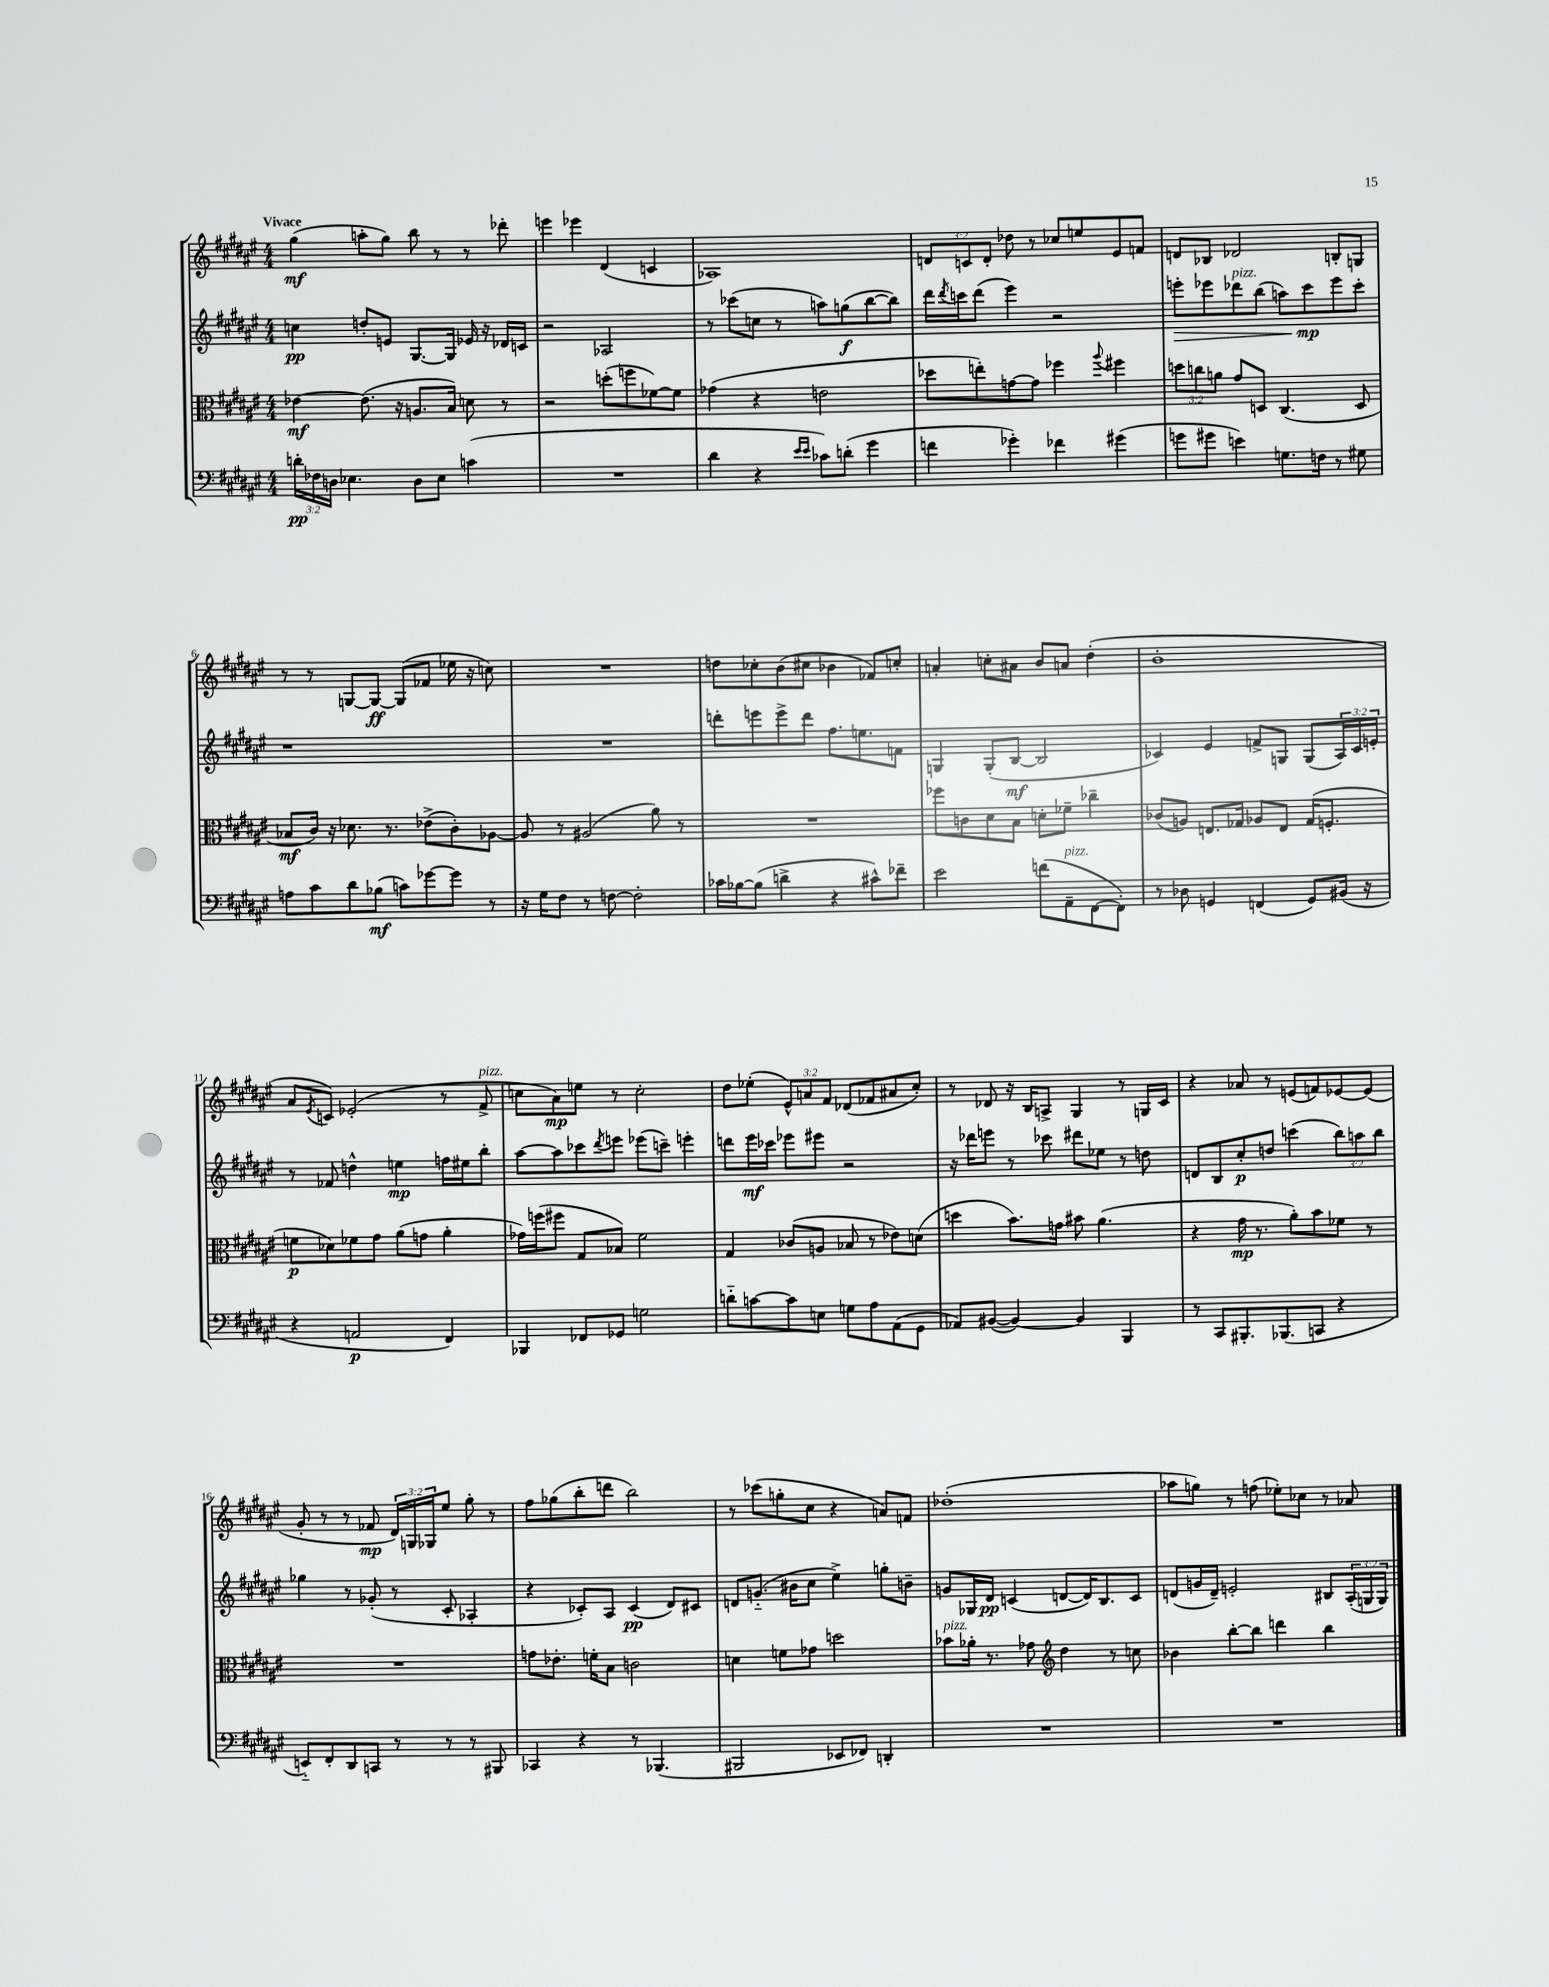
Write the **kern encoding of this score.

**kern	**dynam	**kern	**dynam	**kern	**dynam	**kern	**dynam
*part4	*part4	*part3	*part3	*part2	*part2	*part1	*part1
*staff4	*staff4	*staff3	*staff3	*staff2	*staff2	*staff1	*staff1
*clefF4	*	*clefC3	*	*clefG2	*	*clefG2	*
*k[f#c#g#d#a#e#]	*	*k[f#c#g#d#a#e#]	*	*k[f#c#g#d#a#e#]	*	*k[f#c#g#d#a#e#]	*
*M4/4	*	*M4/4	*	*M4/4	*	*M4/4	*
=1	=1	=1	=1	=1	=1	=1	=1
!	!	!	!	!	!	!LO:TX:a:B:t=Vivace	!
24dn'\LL	pp	[4e-X\	mf	4ccn\	pp	(4gg#\	mf
24F-X\	.	.	.	.	.	.	.
24Dn\JJ	.	.	.	.	.	.	.
4.E-X\	.	.	.	.	.	.	.
.	.	(8.e-\]	.	8ddn'/L	.	8aan'\L	.
.	.	.	.	8en/J	.	8gg#\J)	.
.	.	16r	.	.	.	.	.
8D\L	.	8.An/L	.	[8.G#/L	.	8bb\	.
8E-\J	.	.	.	.	.	8r	.
.	.	16B/Jk)	.	16G#/Jk]	.	.	.
(4cn\	.	8dn\	.	16e-X/	.	8r	.
.	.	.	.	16r	.	.	.
.	.	8r	.	16d-X/LL	.	8ddd-X'\	.
.	.	.	.	16cn/JJ	.	.	.
=2	=2	=2	=2	=2	=2	=2	=2
1r	.	2r	.	2r	.	4eeen\	.
.	.	.	.	.	.	4eee-X\	.
.	.	(8ddn'\L	.	2A-X/	.	(4d#/	.
.	.	8ffn\	.	.	.	.	.
.	.	[8f-X\)	.	.	.	4cn/	.
.	.	8f-\J]	.	.	.	.	.
=3	=3	=3	=3	=3	=3	=3	=3
4d#\	.	(4g-X\	.	8r	.	1A-X)	.
.	.	.	.	(8ccc-X\L	.	.	.
4r	.	4r	.	8ccn\J	.	.	.
.	.	.	.	8r	.	.	.
16qqe#/LL	.	.	.	.	.	.	.
16qqe#/JJ	.	.	.	.	.	.	.
8c-X\L)	.	2en\	.	8aan\L)	.	.	.
(8dn'\J	.	.	.	(8ggn\	f	.	.
4g#\	.	.	.	[8bb\	.	.	.
.	.	.	.	8bb\J])	.	.	.
=4	=4	=4	=4	=4	=4	=4	=4
4fn\	.	8dd-X\L	.	16ddd#\LL	.	12dn/L	.
.	.	.	.	8qddd#/	.	.	.
.	.	.	.	16cccn\J	.	.	.
.	.	.	.	.	.	12cn/	.
.	.	8een'\)	.	(8ddd#\J	.	.	.
.	.	.	.	.	.	12d'/J	.
4g-X'\)	.	[8gn\	.	4eee#\)	.	8dd-X\	.
.	.	8g\J]	.	.	.	8r	.
4f-X\	.	4ff-X\	.	2r	.	8cc-X/L	.
.	.	.	.	.	.	8een/	.
.	.	8qqaa#/	.	.	.	.	.
(4g#X\	.	4ff#X\	.	.	.	8e#/	.
.	.	.	.	.	.	8fn/J	.
=5	=5	=5	=5	=5	=5	=5	=5
!	!	!	!	!	!LO:HP:b	!	!
8gn\L	.	12ddn\L	.	8eeen'\L	>	8dn/L	.
.	.	12ccn\	.	.	.	.	.
8g#X\J	.	.	.	8eee-X\	.	8B-X/J	.
.	.	12an\J	.	.	.	.	.
!	!	!	!	!LO:TX:a:i:t=pizz.	!	!	!
4en\)	.	8g#/L	.	8ddd-X\	.	2d-X/	.
.	.	8Dn/J	.	(8bb\J	.	.	.
8.Gn\L	.	(4.C#/	.	8aan\L)	.	.	.
.	.	.	.	8ccc#\	mp	.	.
16Fn\Jk	.	.	.	.	.	.	.
8r	.	.	.	8eee-\	]	8Bn'/L	.
8G#X\	.	8D/	.	8ccc#'\J	.	8Gn/J	.
!!LO:LB:g=z
=6	=6	=6	=6	=6	=6	=6	=6
8An\L	.	8B-X/L	mf	1r	.	8r	.
8c#\	.	16c#/Jk)	.	.	.	8r	.
.	.	16r	.	.	.	.	.
8d#\	.	8.d-X\	.	.	.	[8Gn/L	.
(8B-X\J	mf	.	.	.	.	8G/J_	ff
.	.	8.r	.	.	.	.	.
8cn\L)	.	.	.	.	.	(8G/L]	.
[8g-X\	.	(8e-X^\L	.	.	.	8f-X/J	.
8g-\J]	.	8c#'\)	.	.	.	16ee-X\	.
.	.	.	.	.	.	16r	.
8r	.	[8A-X\J	.	.	.	8ccn\)	.
=7	=7	=7	=7	=7	=7	=7	=7
16r	.	8A-/]	.	1r	.	1r	.
16G#\KL	.	.	.	.	.	.	.
8F#\J	.	8r	.	.	.	.	.
8r	.	(2A#X/	.	.	.	.	.
[8Fn\	.	.	.	.	.	.	.
2F'\]	.	.	.	.	.	.	.
.	.	8a#\)	.	.	.	.	.
.	.	8r	.	.	.	.	.
=8	=8	=8	=8	=8	=8	=8	=8
16c-X\LL	.	1r	.	8dddn'\L	.	8ddn\L	.
[16B-X\J	.	.	.	.	.	.	.
(8B-\J]	.	.	.	8eeen\	.	8cc-X'\	.
4dn^\	.	.	.	8eee^\	.	(8b\	.
.	.	.	.	8ddd\J	.	8cc#X\J	.
4r	.	.	.	8.ff#\L	.	4b-X\	.
.	.	.	.	8.een\	.	.	.
8c#X^^\L)	.	.	.	.	.	8f-X/L)	.
8f-X~\J	.	.	.	8fn\J	.	8ccn'/J	.
=9	=9	=9	=9	=9	=9	=9	=9
2e#\	.	8ff-X\L	.	4Gn/	.	4an'/	.
.	.	8cn\	.	.	.	.	.
.	.	8d#\	.	(8G'/L	.	8ccn'\L	.
.	.	8B\J	.	[8B/J	mf	8a#X\J	.
(8fn\L	.	8dn'\L	.	2B/]	.	8b/L	.
!LO:TX:a:i:t=pizz.	!	!	!	!	!	!	!
8AA#~\	.	8f-X~\J	.	.	.	8an/J	.
[8FF#\	.	4cc-X~\	.	.	.	(4dd#'\	.
8FF#'\J])	.	.	.	.	.	.	.
=10	=10	=10	=10	=10	=10	=10	=10
8r	.	(8c-X/L	.	4c-X/)	.	1b'	.
8D-X\	.	8An/J)	.	.	.	.	.
4GGn/	.	8.En/L	.	4e#/	.	.	.
.	.	16G-X/Jk	.	.	.	.	.
(4FFn/	.	8A-X/L	.	8fn^/L	.	.	.
.	.	8E/J	.	8Gn/J	.	.	.
8GG/L)	.	(16G-/KL	.	(8G/L	.	.	.
.	.	8.Fn'/J	.	.	.	.	.
(16BB#X/Jk	.	.	.	24A#/L)	.	.	.
.	.	.	.	24c-/	.	.	.
16r	.	.	.	.	.	.	.
.	.	.	.	24en'/JJ	.	.	.
!!LO:LB:g=z
=11	=11	=11	=11	=11	=11	=11	=11
4r	.	8fn\L	p	8r	.	8a#/L	.
.	.	.	.	.	.	8qe#/	.
.	.	8d-X\)	.	8f-X/	.	8cn/J)	.
2AAn/	p	8f-X\	.	4ddn^^\	.	(2e-X'/	.
.	.	8g#\J	.	.	.	.	.
.	.	(8a#\L	.	4een\	mp	.	.
.	.	8gn\J	.	.	.	.	.
4FF#/)	.	4a#'\	.	16ffn\LL	.	8r	.
.	.	.	.	16ee#X\J	.	.	.
!	!	!	!	!	!	!LO:TX:a:i:t=pizz.	!
.	.	.	.	8bb'\J	.	8f#^/	.
=12	=12	=12	=12	=12	=12	=12	=12
4BBB-X/	.	16g-X\LL)	.	[8aa#\L	.	8ccn\L	.
.	.	(16ffn\J	.	.	.	.	.
.	.	8ff#X\J	.	8aa#\]	.	8a#\)	mp
8FF-X/L	.	8G#/L	.	8ccc-X\	.	8een\J	.
.	.	.	.	8qddd#/	.	.	.
8GG-X/J	.	8B-X/J)	.	8eeen\J	.	8r	.
2Gn\	.	2f#\	.	(8eee-X\L	.	2cc'\	.
.	.	.	.	8cccn~\J)	.	.	.
.	.	.	.	4eeen'\	.	.	.
=13	=13	=13	=13	=13	=13	=13	=13
8dn\L	.	4G#/	.	8dddn\L	.	8dd#\L	.
[8cn\	.	.	.	16eee#\L	mf	(8ee-X'\J	.
.	.	.	.	16ccc-X\JJ	.	.	.
8c\]	.	(8c-X/L	.	8eee-X\L	.	12e#^^/L)	.
.	.	.	.	.	.	12an/	.
8En\J	.	8An/J	.	8eee#X\J	.	.	.
.	.	.	.	.	.	12f#/J	.
8Gn\L	.	8B-X/	.	2r	.	(8d-X/L	.
8A#\	.	8r	.	.	.	8f-X/	.
(8AA#\	.	8e-X\L)	.	.	.	8a#X/	.
8GG#\J	.	(8dn\J	.	.	.	8cc#'/J)	.
=14	=14	=14	=14	=14	=14	=14	=14
8AA-X/L)	.	4ddn\	.	16r	.	8r	.
.	.	.	.	16ddd-X\KL	.	.	.
([8BB#X/J	.	.	.	8eeen\J	.	8d-X/	.
4BB#/_)	.	8.b\L)	.	8r	.	16r	.
.	.	.	.	.	.	16B/KL	.
.	.	.	.	8ccc-X\	.	8An^/J	.
.	.	16gn\Jk	.	.	.	.	.
4BB#/]	.	8b#X\	.	8ddd#X\L	.	4G#/	.
.	.	(4.a#\	.	8ee-X\J	.	.	.
4BBB/	.	.	.	8r	.	8r	.
.	.	.	.	8ddn\	.	16Gn/LL	.
.	.	.	.	.	.	16c#/JJ	.
=15	=15	=15	=15	=15	=15	=15	=15
8r	.	4r	.	8dn/L	.	4r	.
8CC#/L	.	.	.	8B/	.	.	.
8.BBB#X'/	.	16g#\	mp	8cc#'/	p	8a-X/	.
.	.	8.r	.	.	.	.	.
.	.	.	.	8ddn/J	.	8r	.
(8.BBB-X/	.	.	.	.	.	.	.
.	.	8a#'\L)	.	(4cccn\	.	(8en/L	.
8CCn/J	.	8b\	.	.	.	8fn/)	.
4r	.	8f-X\J	.	12bb\L)	.	[8e-X/	.
.	.	.	.	12aan\	.	.	.
.	.	8r	.	.	.	(8e-/J]	.
.	.	.	.	12bb\J	.	.	.
!!LO:LB:g=z
=16	=16	=16	=16	=16	=16	=16	=16
8EEn/L)	.	1r	.	4gg-X\	.	8g#'/	.
8FF#'/	.	.	.	.	.	8r	.
8DD#/	.	.	.	8r	.	8r	.
8CCn/J	.	.	.	(8g-X'/	.	8f-X/	mp
8r	.	.	.	8r	.	24d#/LL)	.
.	.	.	.	.	.	24Gn/	.
.	.	.	.	.	.	24G-X/J	.
8r	.	.	.	8c#'/	.	8ee#/J	.
8r	.	.	.	4A-X'/	.	8gg#'\	.
8BBB#X/	.	.	.	.	.	8r	.
=17	=17	=17	=17	=17	=17	=17	=17
4CC-X/	.	8gn\L	.	4r	.	8ff#\L	.
.	.	8.e-X'\J	.	.	.	(8gg-X\	.
4r	.	.	.	8c-X'/L)	.	8bb'\	.
.	.	16fn'\KL	.	.	.	.	.
.	.	8B\J	.	8A#/J	.	8dddn\J	.
8r	.	2cn\	.	(4c-/	pp	2bb\)	.
(4.BBB-X/	.	.	.	.	.	.	.
.	.	.	.	8d#/L)	.	.	.
.	.	.	.	8c#X/J	.	.	.
=18	=18	=18	=18	=18	=18	=18	=18
2BBB#X/	.	4dn\	.	8dn/L	.	8r	.
.	.	.	.	(8.gn/J	.	(8ccc-X\L	.
.	.	8fn\L	.	.	.	8ggn'\	.
.	.	.	.	16b#X\KL	.	.	.
.	.	8g-X\J	.	8cc#\J	.	8cc#\J	.
8EE-X/L	.	2ddn\	.	4ee#^\)	.	4r	.
8FF-X/J)	.	.	.	.	.	.	.
4DDn'/	.	.	.	8ggn'\L	.	8an/L)	.
.	.	.	.	8bn~\J	.	8fn/J	.
=19	=19	=19	=19	=19	=19	=19	=19
!	!	!LO:TX:a:i:t=pizz.	!	!	!	!	!
1r	.	8b-X\L	.	8gn/L	.	(1dd-X'	.
.	.	16a-X'\Jk	.	16G-X/L	.	.	.
.	.	8.r	.	16d#/JJ	pp	.	.
.	.	.	.	(4cn/	.	.	.
.	.	8g-X\	.	.	.	.	.
*	*	*clefG2	*	*	*	*	*
.	.	4dd#\	.	[8dn/L	.	.	.
.	.	.	.	16d/K])	.	.	.
.	.	.	.	8.B/	.	.	.
.	.	8r	.	.	.	.	.
.	.	8ccn\	.	8c/J	.	.	.
=20	=20	=20	=20	=20	=20	=20	=20
1r	.	4b-X\	.	(8dn/L	.	8aa-X\L	.
.	.	.	.	16gn/L	.	8ggn\J)	.
.	.	.	.	16d~/JJ)	.	.	.
.	.	[8bb'\L	.	2en'/	.	8r	.
.	.	8bb\J]	.	.	.	(8ffn\	.
.	.	4dddn\	.	.	.	8ee-X'\L)	.
.	.	.	.	.	.	8cc-X\J	.
.	.	4bb\	.	8B#X/L	.	8r	.
.	.	.	.	(24A#'/L	.	8a-X/	.
.	.	.	.	24Gn/	.	.	.
.	.	.	.	24G/JJ)	.	.	.
==	==	==	==	==	==	==	==
*-	*-	*-	*-	*-	*-	*-	*-
